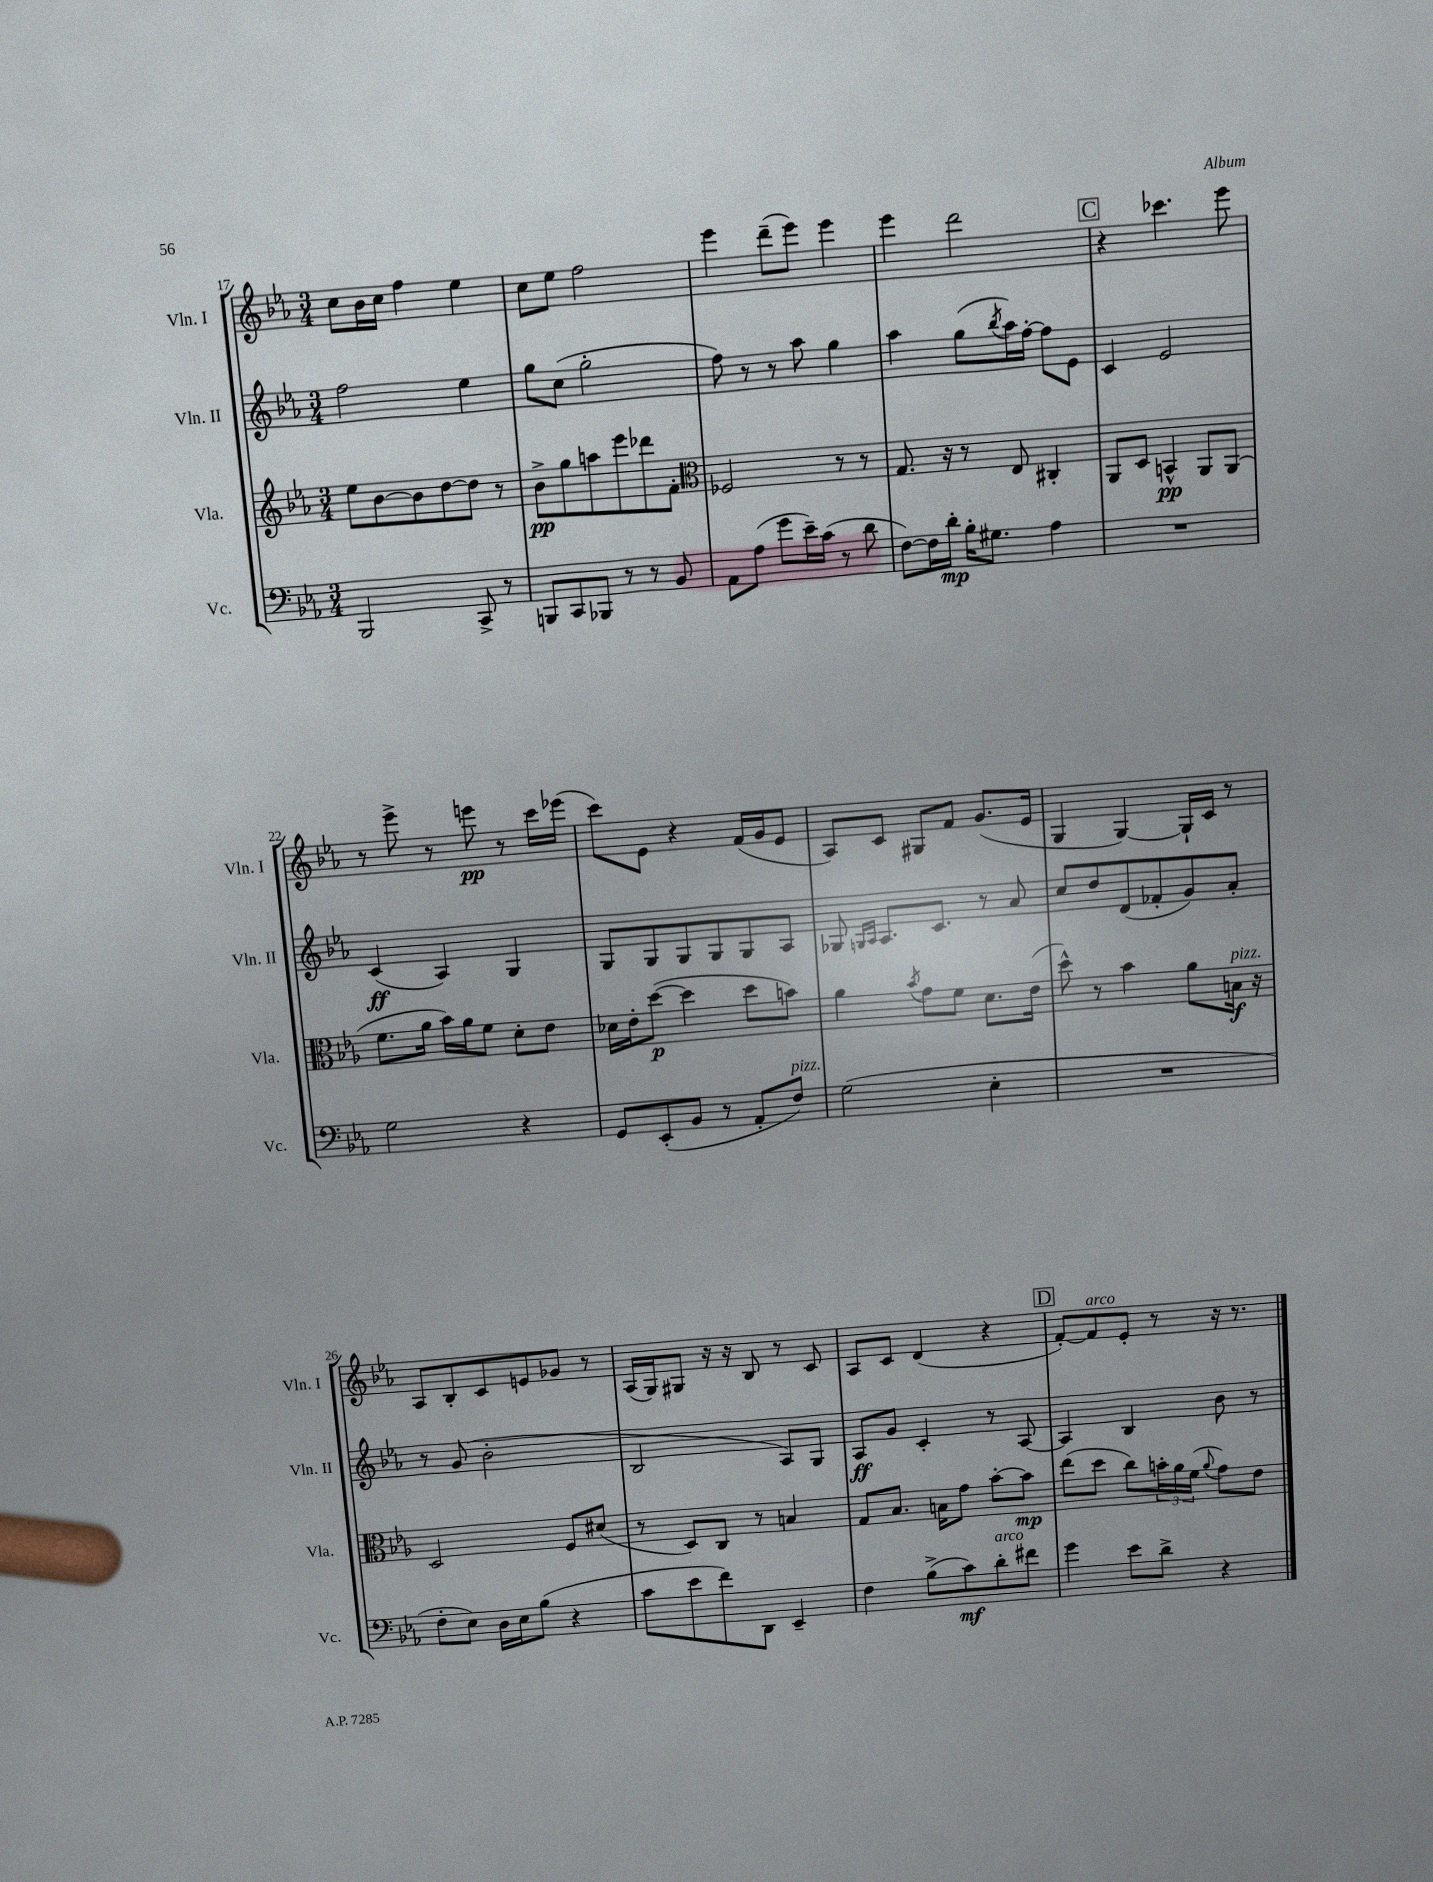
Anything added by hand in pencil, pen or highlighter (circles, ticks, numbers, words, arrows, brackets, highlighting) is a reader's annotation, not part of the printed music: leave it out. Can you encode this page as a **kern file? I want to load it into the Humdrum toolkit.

**kern	**kern	**kern	**kern
*staff4	*staff3	*staff2	*staff1
*clefF4	*clefG2	*clefG2	*clefG2
*k[b-e-a-]	*k[b-e-a-]	*k[b-e-a-]	*k[b-e-a-]
*M3/4	*M3/4	*M3/4	*M3/4
2BBB-	8ee-	2ff	8cc
.	[8b-	.	16b-
.	.	.	16cc
.	8b-]	.	4ff
.	[8dd	.	.
8CC^	8dd]	4ee-	4ee-
8r	8r	.	.
=	=	=	=
8BBB	8b-^	8gg	8cc
8CC	8gg	(8cc	8ee-
8BBB-	8aa	2gg'	2ff
8r	8eee-	.	.
8r	8ddd-	.	.
8BB-	8f'	.	.
=	=	=	=
*	*clefC3	*	*
8AA-	2F-	8ff)	4eee-
(8A-	.	8r	.
8g	.	8r	(8ddd~
16e-~)	.	8aa-	8eee-)
(16c	.	.	.
8r	8r	4gg	4eee-
8d	8r	.	.
=	=	=	=
[8F)	8.G	4aa-	4eee-
16F]	.	.	.
16d'	16r	.	.
16B-'	8r	(8gg	2ddd
8.G#	.	.	.
.	.	8qbb-	.
.	8E-	16aa-)	.
.	.	[16ff'	.
4A-	4C#'	8ff]	.
.	.	8e-	.
=	=	=	=
2.r	8AA-	4c	4r
.	8D	.	.
.	4BB^^	2e-	4.ccc-
.	8AA-	.	.
.	(8AA-	.	8eee-
=	=	=	=
2G	8.f	(4c	8r
.	.	.	8eee-^
.	16a-	.	.
.	16b-)	4A-)	8r
.	16a-	.	.
.	8f	.	8eee
4r	8d'	4G	8r
.	8e-	.	16ccc
.	.	.	(16eee-
=	=	=	=
8GG	16d-	8G	8ccc)
.	16e-'	.	.
(8EE-'	([8dd	8G	8e-
8BB-	4dd]	8G	4r
8r	.	8G	.
8AA-'	8dd	8G	(16f
.	.	.	16g
8F)	8b)	8A-	8e-
=	=	=	=
(2G	4a-	8G-	8A-)
.	.	16qqG	.
.	.	16qqA-	.
.	.	8.A-	8c
.	8qb-	.	.
.	8g	.	8G#
.	.	8.c	.
.	8f	.	8f
4E-'	8.d	8r	(8.g
.	.	8a-	.
.	(16e-	.	16e-
=	=	=	=
2.r	8dd^^)	8cc	4G
.	8r	8dd	.
.	4b-	(8d	[4G)
.	.	8f-'	.
.	8a-	8g)	16G`]
.	.	.	16c
.	16B	8a-'	8r
.	16r	.	.
=	=	=	=
8F'	2D	8r	8A-
8E-)	.	(8g	8B-'
16D	.	2b-'	8c
16E-	.	.	.
(8B-	.	.	8e
4r	8F	.	8g-
.	(8d#	.	8r
=	=	=	=
8c	8r	2B-	(16A-
.	.	.	16G)
8e-	8D)	.	8G#
8f)	8C	.	16r
.	.	.	16r
8DD	8r	.	8B-
4EE-~	4B	8A-)	8r
.	.	8G	8c
=	=	=	=
4F	8G	8A-	8A-
.	8.B-	8g	8c
(8B-^	.	4c'	(4d
.	16B	.	.
8c)	8g	.	.
8d'	[8b-'	8r	4r
8f#	8b-]	[8A-	.
=	=	=	=
4g	(8ee-	4A-]	[8f')
.	8dd	.	8f]
8e-	8cc)	4B-	8e-'
8d^	24b'	.	8r
.	24a-	.	.
.	(24f	.	.
.	8qqa-	.	.
4r	8g)	8b-	16r
.	.	.	8.r
.	8e-	8r	.
==	==	==	==
*-	*-	*-	*-
